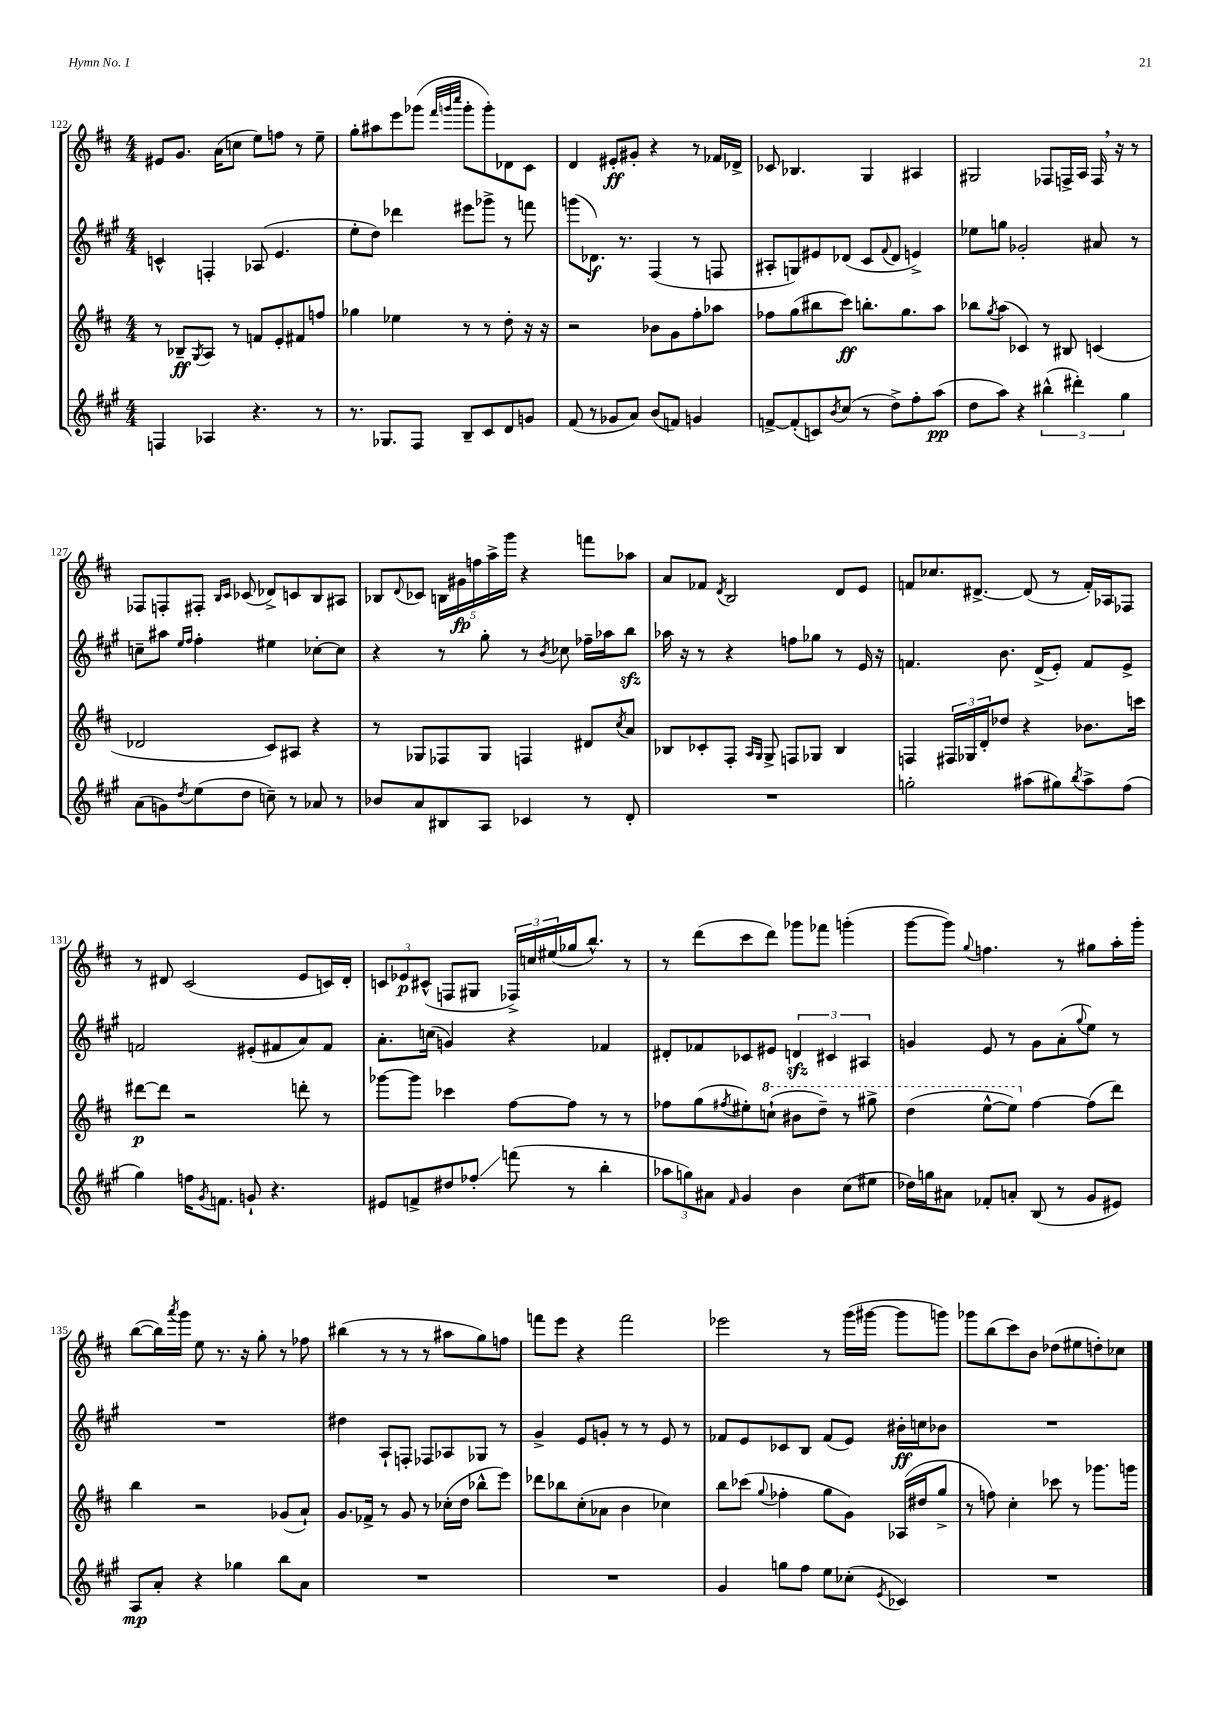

**kern	**kern	**kern	**kern
*staff4	*staff3	*staff2	*staff1
*clefG2	*clefG2	*clefG2	*clefG2
*k[f#c#g#]	*k[f#c#]	*k[f#c#g#]	*k[f#c#]
*M4/4	*M4/4	*M4/4	*M4/4
4F/	8r	4c^^/	8e#/L
.	8B-~/L	.	8.g/J
.	8qG/	.	.
4A-/	8A/J	4F'/	.
.	.	.	(16a\LK
.	8r	.	8cc\J
4.r	8f/L	(8A-/	8ee\L)
.	8e'/	4.e/	8ff\J
.	8f#/	.	8r
8r	8ff/J	.	8ee~\
=	=	=	=
8.r	4gg-\	8ee'\L	8gg'\L
.	.	8dd\J)	8aa#\
8.G-/L	.	.	.
.	4ee-\	4ddd-\	8eee\
8F#/J	.	.	(8ggg-\J
.	.	.	32qqfff#/LLL
.	.	.	32qqggg/
.	.	.	32qqcccc#/JJJ
8B~/L	8r	8eee#\L	8ggg'\L
8c#/	8r	8ggg-^\J	8ggg'\)
8d/	8dd'\	8r	8d-\
8g/J	16r	8fff\	8c#\J
.	16r	.	.
=	=	=	=
(8f#/	2r	(8ggg\L	4d/
8r	.	8.d-\J)	.
8g-/L	.	.	8e#'/L
.	.	8.r	.
8a/J)	.	.	8g#'/J
(8b/L	8b-\L	(4F#/	4r
8f/J)	8g\	.	.
4g/	8ff#'\	8r	8r
.	8aa-\J	8F/	16f-/LL
.	.	.	16d-^/JJ
=	=	=	=
[8f^/L	8ff-\L	8A#'/L	8c-/
(8f'/]	(8gg\	8G/)	4.B-/
8c/)	8bb#\	8e#/	.
8qb/	.	.	.
(8cc#/J	8ccc#\J)	(8d-/J	.
8r	8.bb'\L	8c#/L	4G/
.	.	8qqf#/	.
8dd^\L)	.	8d-/J	.
.	8.gg\	.	.
8ff#'\	.	4e^/)	4A#/
(8aa\J	8aa\J	.	.
=	=	=	=
8dd\L	8bb-\L	8ee-\L	2G#/
.	8qgg/	.	.
8aa\J)	(8aa\J	8gg\J	.
4r	4c-/)	2g-'/	.
(6bb#^^\	8r	.	8F-/L
.	8B#/	.	16F^/L
6ddd#'\)	.	.	.
.	.	.	16A/JJ
.	(4c/	8a#/	16F/
.	.	.	16r
6gg#\	.	.	.
.	.	8r	8r
=	=	=	=
(8a\L	2d-/	8cc~\L	8F-/L
8g\)	.	8aa#\J	8F'/
.	.	16qqee/LL	.
8qdd/	.	16qqff#/JJ	.
(8ee\	.	4ff#'\	8F#'/J
.	.	.	16qqB/LL
.	.	.	16qqc#/JJ
8dd\J	.	.	(8c-/
8cc~\)	8c#/L)	4ee#\	8d-^/L)
8r	8A#/J	.	8c/
8a-/	4r	[8cc-'\L	8B/
8r	.	8cc-\]J	8A#/J
=	=	=	=
8b-/L	8r	4r	8B-/L
.	.	.	8qqd/
8a/	8G-/L	.	8c-/J
8B#/	8F-/	8r	20B\LL
.	.	.	20g#\
.	.	.	20ff\
8A/J	8G-/J	8gg#'\	.
.	.	.	20aa^\
.	.	.	20ggg\JJ
4c-/	4F/	8r	4r
.	.	8qb/	.
.	.	8cc-\	.
8r	8d#/L	16ff-~\LL	8fff\L
.	.	16aa-\J	.
.	8qcc#/	.	.
8d'/	8a/J	8bb\J	8aa-\J
=	=	=	=
1r	8B-/L	16aa-\	8a/L
.	.	16r	.
.	8c-'/	8r	8f-/J
.	.	.	8qd/
.	8F#'/J	4r	2B/
.	16qqA/LL	.	.
.	16qqG/JJ	.	.
.	8G^/	.	.
.	8F/L	8ff\L	.
.	8G-/J	8gg-\J	.
.	4B-/	8r	8d/L
.	.	16e/	8e/J
.	.	16r	.
=	=	=	=
2gg'\	4F/	4.f/	8f/L
.	.	.	8.cc-/
.	24F#/LL	.	.
.	24G-/	.	.
.	.	.	[8.d#^/J
.	24d'/J	.	.
.	8dd-/J	8.b\	.
(8aa#\L	4r	.	(8d#/]
.	.	(16d^/LK	.
8gg#\)	.	8e'/J)	8r
8qbb/	.	.	.
8aa#^\	8.b-\L	8f/L	16f'/LL)
.	.	.	16A-/J
(8ff#\J	.	8e^/J	8F-/J
.	16ccc\Jk	.	.
=	=	=	=
4gg#\)	[8ddd#\L	2f/	8r
.	8ddd#\]J	.	8d#/
16ff\LK	2r	.	(2c#/
8qg#/	.	.	.
8.f\J	.	.	.
8g`/	.	(8e#'/L	.
4.r	.	8f#/	.
.	8ddd'\	8a/)	8e/L
.	8r	8f#/J	16c/L)
.	.	.	16d#'/JJ
=	=	=	=
8e#/L	[8ggg-\L	8.a'\L	12c/L
.	.	.	12e-/
8f^/	8ggg-\]J	.	.
.	.	.	(12c#^^/J
.	.	(16cc\Jk	.
8dd#/	4ccc-\	4g/)	8F/L
8ff-'/J	.	.	8G#/J
(8fff\	[8ff#\L	4r	24F-^/LL)
.	.	.	24cc/
.	.	.	(24ee#/
8r	8ff#\]J	.	16gg-/J
.	.	.	8.bb^^/J)
4bb'\	8r	4f-/	.
.	8r	.	8r
=	=	=	=
12aa-\L	8ff-\L	8d#'/L	8r
12gg\)	.	.	.
.	(8gg\	8f-/	(8ddd\L
12a#\J	.	.	.
16qqf#/	8qff#/	.	.
4g#/	8ee#'\)	8c-/	8ccc#\
.	(8ccc`\J	8e#/J	8ddd\J)
4b\	8bb#\L	6d/	8ggg-\L
.	8ddd~\J)	.	8fff-\J
.	.	6c#/	.
(8cc#\L	8r	.	(4ggg'\
.	.	6A#/	.
8ee#\J	8ggg#^\	.	.
=	=	=	=
16dd-\LL)	(4ddd\	4g/	[8ggg\L
16gg\J	.	.	.
8a#\J	.	.	8ggg\]J)
.	.	.	8qqgg/
8f-'/L	[8eee^^\L	8e/	4.ff\
8a'/J	8eee\]J)	8r	.
(8B/	[4ff#\	8g\L	.
8r	.	(8a'\	8r
.	.	8qqgg#/	.
8g#/L	(8ff#\]L	8ee\J)	8gg#\L
8e#/J)	8ddd\J)	8r	16aa'\L
.	.	.	16ggg'\JJ
=	=	=	=
8A/L	4bb\	1r	([8bb\L
8a'/J	.	.	16bb\]L)
.	.	.	8qaaa/
.	.	.	16ggg\JJ
4r	2r	.	8ee\
.	.	.	8.r
4gg-\	.	.	.
.	.	.	16r
.	.	.	8gg'\
8bb\L	(8g-/L	.	8r
8a\J	8a`/J)	.	8ff-\
=	=	=	=
1r	8.g/L	4dd#\	(4bb#\
.	16f-^/Jk	.	.
.	8r	8A`/L	8r
.	8g/	8F'/J	8r
.	8r	8F-/L	8r
.	(16cc-'\LL	8A-/	8aa#\L
.	16dd\JJ	.	.
.	8bb-^^\L	8G-/J	8gg\)
.	8eee\J)	8r	8ff\J
=	=	=	=
1r	8ddd-\L	4g#^/	8fff\L
.	8bb-\	.	8eee\J
.	(8cc#'\	8e/L	4r
.	8a-\J	8g'/J	.
.	4b\	8r	2fff\
.	.	8r	.
.	4cc-\)	8e/	.
.	.	8r	.
=	=	=	=
4g#/	8bb\L	8f-/L	2eee-\
.	(8ccc-\J	8e/	.
.	8qqgg/	.	.
8gg\L	4ff-'\	8c-/	.
8ff#\J	.	8B/J	.
8ee\L	8gg\L	(8f-/L	8r
(8cc-'\J	8g\J)	8e/J)	(16ggg\LL
.	.	.	[16ggg#\JJ
8qe/	.	.	.
4c-/)	(16A-/LL	16b#'\LL	8ggg#\]L
.	16dd#/J	16cc\J	.
.	8gg^/J	8b-\J	8ggg\J)
=	=	=	=
1r	8r	1r	8ggg-\L
.	8ff\)	.	(8bb\
.	4cc#'\	.	8ccc#\)
.	.	.	8b\J
.	8ccc-\	.	(8dd-\L
.	8r	.	8ee#\
.	8.ggg-\L	.	8dd'\)
.	.	.	8cc-\J
.	16ggg\Jk	.	.
==	==	==	==
*-	*-	*-	*-
